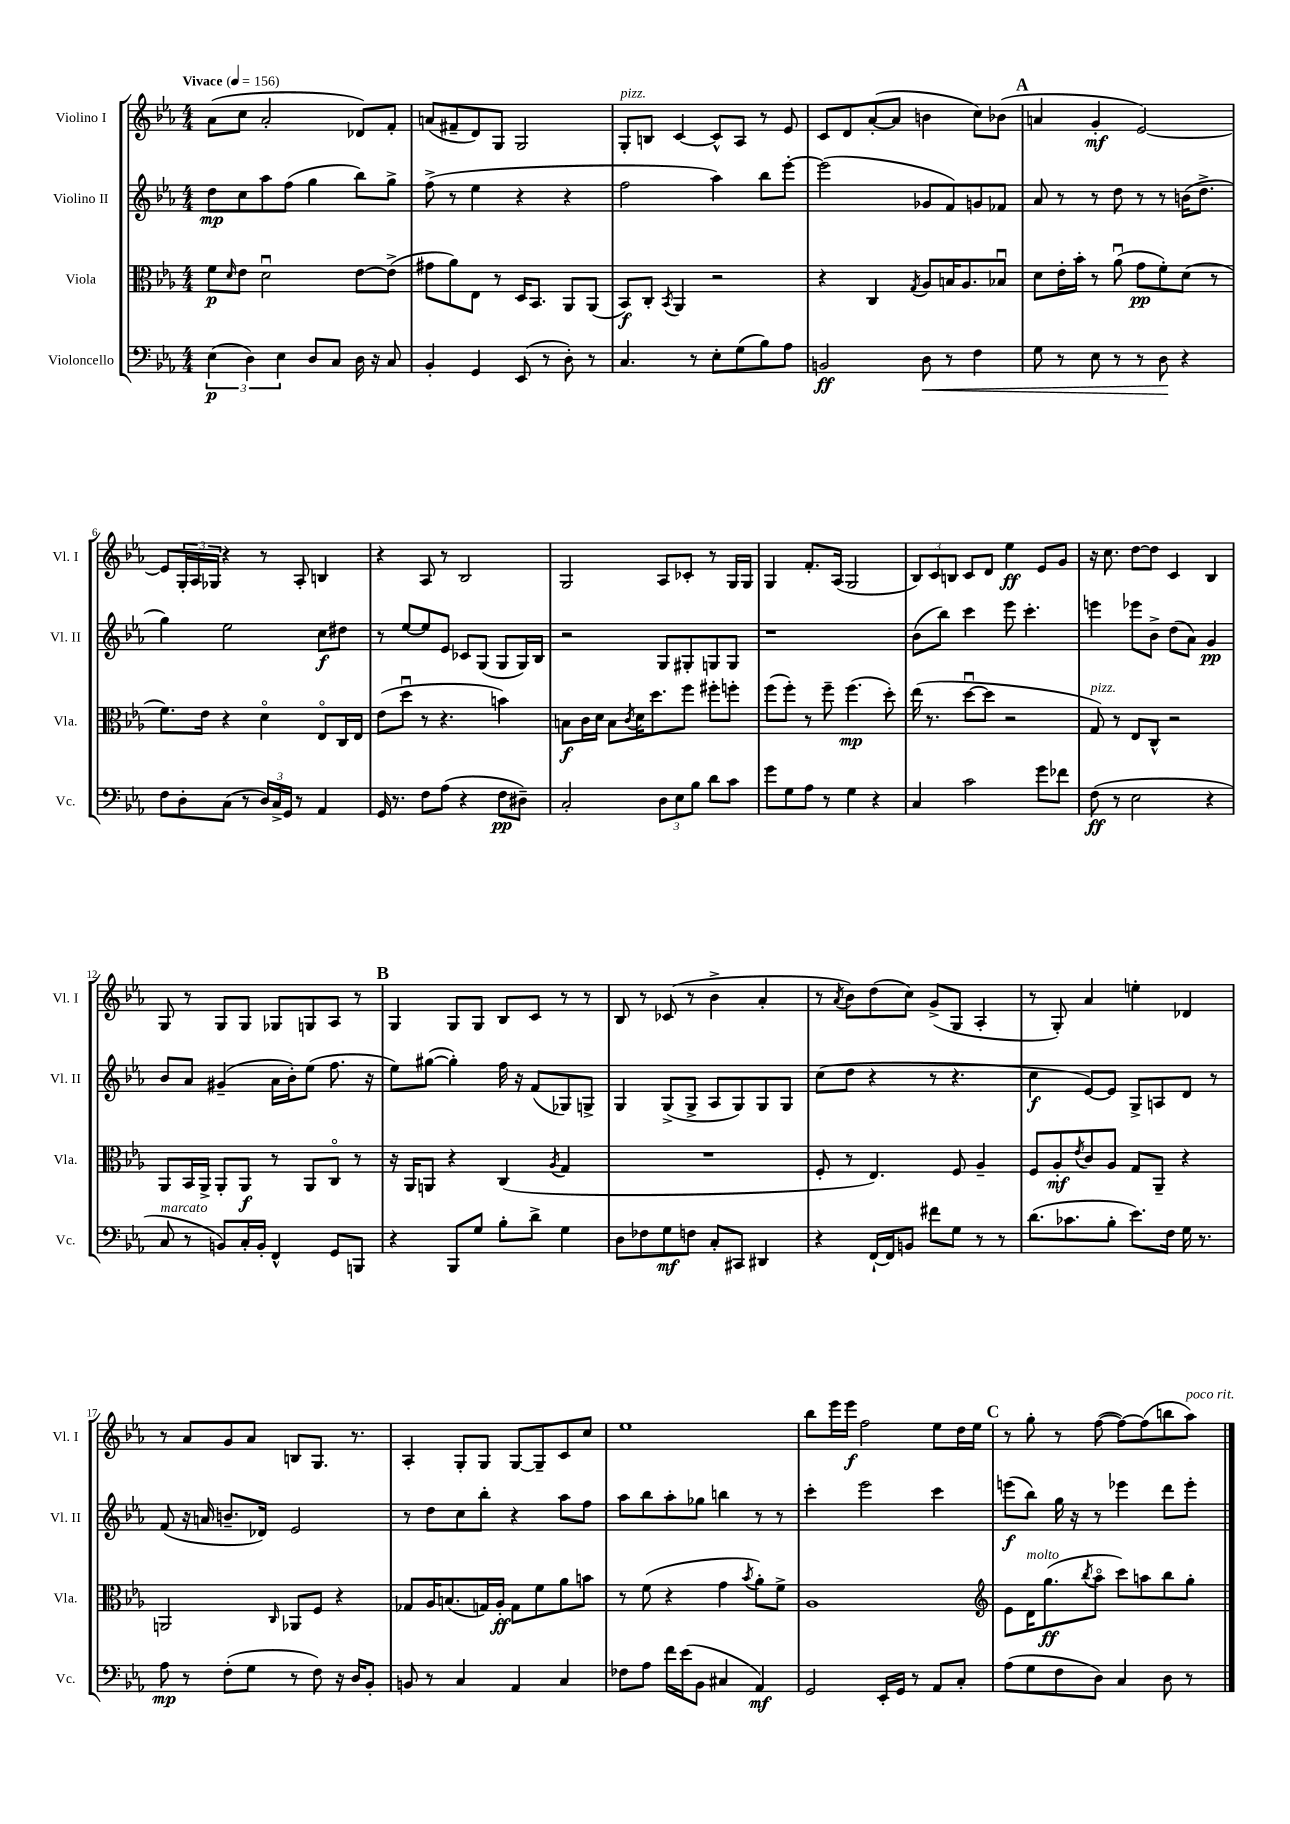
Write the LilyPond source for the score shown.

<<
\new StaffGroup <<
\new Staff = "s0" \with { instrumentName = "Violino I" shortInstrumentName = "Vl. I" } {
    \clef treble \key ees \major \numericTimeSignature \time 4/4 \tempo "Vivace" 4 = 156
    aes'8( c''8 aes'2-. des'8) f'8-. |
    a'8( fis'8-- d'8) g8 g2 |
    g8-.^\markup { \italic "pizz." } b8 c'4~ c'8-^ aes8 r8 ees'8 |
    c'8 d'8 aes'8~-.( aes'8 b'4 c''8) bes'8( |
    \mark \markup { \bold "A" } a'4 g'4-.\mf ees'2~) |
    ees'8 \tuplet 3/2 { g16-. aes16 ges16 } r4 r8 aes8-. b4 |
    r4 aes8 r8 bes2 |
    g2 aes8 ces'8-. r8 g16 g16 |
    g4 f'8.-. aes16( g2 |
    \tuplet 3/2 { bes8) c'8 b8 } c'8 d'8 ees''4\ff ees'8 g'8 |
    r16 c''8. d''8~ d''8 c'4 bes4 |
    g8 r8 g8 g8 ges8 g8 aes8 r8 |
    \mark \markup { \bold "B" } g4 g8 g8 bes8 c'8 r8 r8 |
    bes8 r8 ces'8( r8 bes'4-> aes'4-. |
    r8 \acciaccatura { aes'8 } bes'8) d''8( c''8) g'8->( g8 aes4-. |
    r8 g8-.) aes'4 e''4-. des'4 |
    r8 aes'8 g'8 aes'8 b8 g8. r8. |
    aes4-. g8-. g8 g8~ g8-- c'8 c''8 |
    ees''1 |
    bes''8 ees'''16 ees'''16\f f''2 ees''8 d''16 ees''16 |
    \mark \markup { \bold "C" } r8 g''8-. r8 f''8~( f''8~) f''8( b''8 aes''8^\markup { \italic "poco rit." }) \bar "|." |
}
\new Staff = "s1" \with { instrumentName = "Violino II" shortInstrumentName = "Vl. II" } {
    \clef treble \key ees \major \numericTimeSignature \time 4/4
    d''8\mp c''8 aes''8 f''8( g''4 bes''8) g''8-> |
    f''8->( r8 ees''4 r4 r4 |
    f''2 aes''4) bes''8 ees'''8~-. |
    ees'''2( ges'8 f'8) g'8 fes'8 |
    \mark \markup { \bold "A" } aes'8 r8 r8 d''8 r8 r8 b'16( d''8.-> |
    g''4) ees''2 c''8\f dis''8 |
    r8 ees''8~ ees''8 ees'8 ces'8 g8( g8 g16) bes16 |
    r2 g8 gis8-. g8 g8 |
    r1 |
    bes'8( bes''8) c'''4 ees'''8 c'''4.-. |
    e'''4 ees'''8 bes'8-> d''8( aes'8) g'4\pp |
    bes'8 aes'8 gis'4--( aes'16 bes'16-.) ees''8( f''8. r16 |
    \mark \markup { \bold "B" } ees''8) gis''8~( gis''4-.) f''16 r16 f'8( ges8) g8-> |
    g4 g8->( g8-> aes8 g8) g8 g8 |
    c''8( d''8 r4 r8 r4. |
    c''4\f ees'8~) ees'8 g8-> a8 d'8 r8 |
    f'8( r16 a'16 b'8.-- des'16) ees'2 |
    r8 d''8 c''8 bes''8-. r4 aes''8 f''8 |
    aes''8 bes''8 aes''8-. ges''8 b''4 r8 r8 |
    c'''4-. ees'''2 c'''4 |
    \mark \markup { \bold "C" } e'''8\f( bes''8) g''16 r16 r8 ees'''4 d'''8 ees'''8-. \bar "|." |
}
\new Staff = "s2" \with { instrumentName = "Viola" shortInstrumentName = "Vla." } {
    \clef alto \key ees \major \numericTimeSignature \time 4/4
    f'8\p \grace { d'16 } ees'8 d'2\downbow ees'8~ ees'8->( |
    gis'8 aes'8) ees8 r8 d16 bes,8. aes,8 aes,8( |
    bes,8\f) c8-. \acciaccatura { bes,8 } aes,4 r2 |
    r4 c4 \acciaccatura { g8 } aes8 b16 aes8. bes8\downbow |
    \mark \markup { \bold "A" } d'8 ees'16-. bes'16-. r8 aes'8\downbow( g'8\pp f'8-.) d'8( r8 |
    f'8.) ees'16 r4 d'4\flageolet ees8\flageolet c16 ees16 |
    ees'8( d''8\downbow r8 r4. b'4) |
    b8\f c'16 d'16 b8 \acciaccatura { c'8 } d'16 d''8. f''8 fis''8-. f''8-. |
    f''8( f''8-.) r8 f''8-- f''4.\mp( d''8-.) |
    ees''16( r8. d''8~\downbow d''8 r2 |
    g8^\markup { \italic "pizz." }) r8 ees8 c8-^ r2 |
    aes,8 bes,16 aes,16-> aes,8-. aes,8\f r8 aes,8 c8\flageolet r8 |
    \mark \markup { \bold "B" } r16 aes,16 a,8 r4 c4( \acciaccatura { aes8 } g4 |
    R1 |
    f8-. r8 ees4.) f8 aes4-- |
    f8 aes8-.\mf \acciaccatura { ees'8 } c'8 aes8 g8 aes,8-- r4 |
    a,2 \grace { c16 } aes,8 f8 r4 |
    ges8 aes16 b8.( g16) aes16-.\ff g8 f'8 aes'8 b'8 |
    r8 f'8( r4 g'4 \acciaccatura { bes'8 } aes'8-.) f'8-> |
    aes1 |
    \mark \markup { \bold "C" } \clef treble ees'8 d'16^\markup { \italic "molto" } g''8.\ff( \acciaccatura { bes''8 } aes''8\flageolet c'''8) a''8 bes''8 g''8-. \bar "|." |
}
\new Staff = "s3" \with { instrumentName = "Violoncello" shortInstrumentName = "Vc." } {
    \clef bass \key ees \major \numericTimeSignature \time 4/4
    \tuplet 3/2 { ees4\p( d4) ees4 } d8 c8 d16 r16 c8 |
    bes,4-. g,4 ees,8( r8 d8-.) r8 |
    c4. r8 ees8-. g8( bes8) aes8 |
    b,2\ff d8\< r8 f4 |
    \mark \markup { \bold "A" } g8 r8 ees8 r8 r8 d8\! r4 |
    f8 d8-. c8( r8 \tuplet 3/2 { d16) c16-> g,16 } r8 aes,4 |
    g,16 r8. f8 aes8( r4 f8\pp dis8--) |
    c2-. \tuplet 3/2 { d8 ees8 bes8 } d'8 c'8 |
    g'8 g8 aes8 r8 g4 r4 |
    c4 c'2 g'8 fes'8 |
    f8\ff( r8 ees2 r4 |
    c8^\markup { \italic "marcato" } r8 b,8) c16-. b,16-. f,4-^ g,8 b,,8 |
    \mark \markup { \bold "B" } r4 bes,,8 g8 bes8-. d'8-> g4 |
    d8 fes8 g8\mf f8 c8-. cis,8 dis,4 |
    r4 f,16~-! f,16 b,8 fis'8 g8 r8 r8 |
    d'8.( ces'8. bes8-. ees'8.) f16 g16 r8. |
    aes8\mp r8 f8-.( g8 r8 f8) r16 d16 bes,8-. |
    b,8 r8 c4 aes,4 c4 |
    fes8 aes8 f'16 ees'16( bes,8 cis4 aes,4\mf) |
    g,2 ees,16-. g,16 r8 aes,8 c8-. |
    \mark \markup { \bold "C" } aes8( g8 f8 d8) c4 d8 r8 \bar "|." |
}
>>
>>
